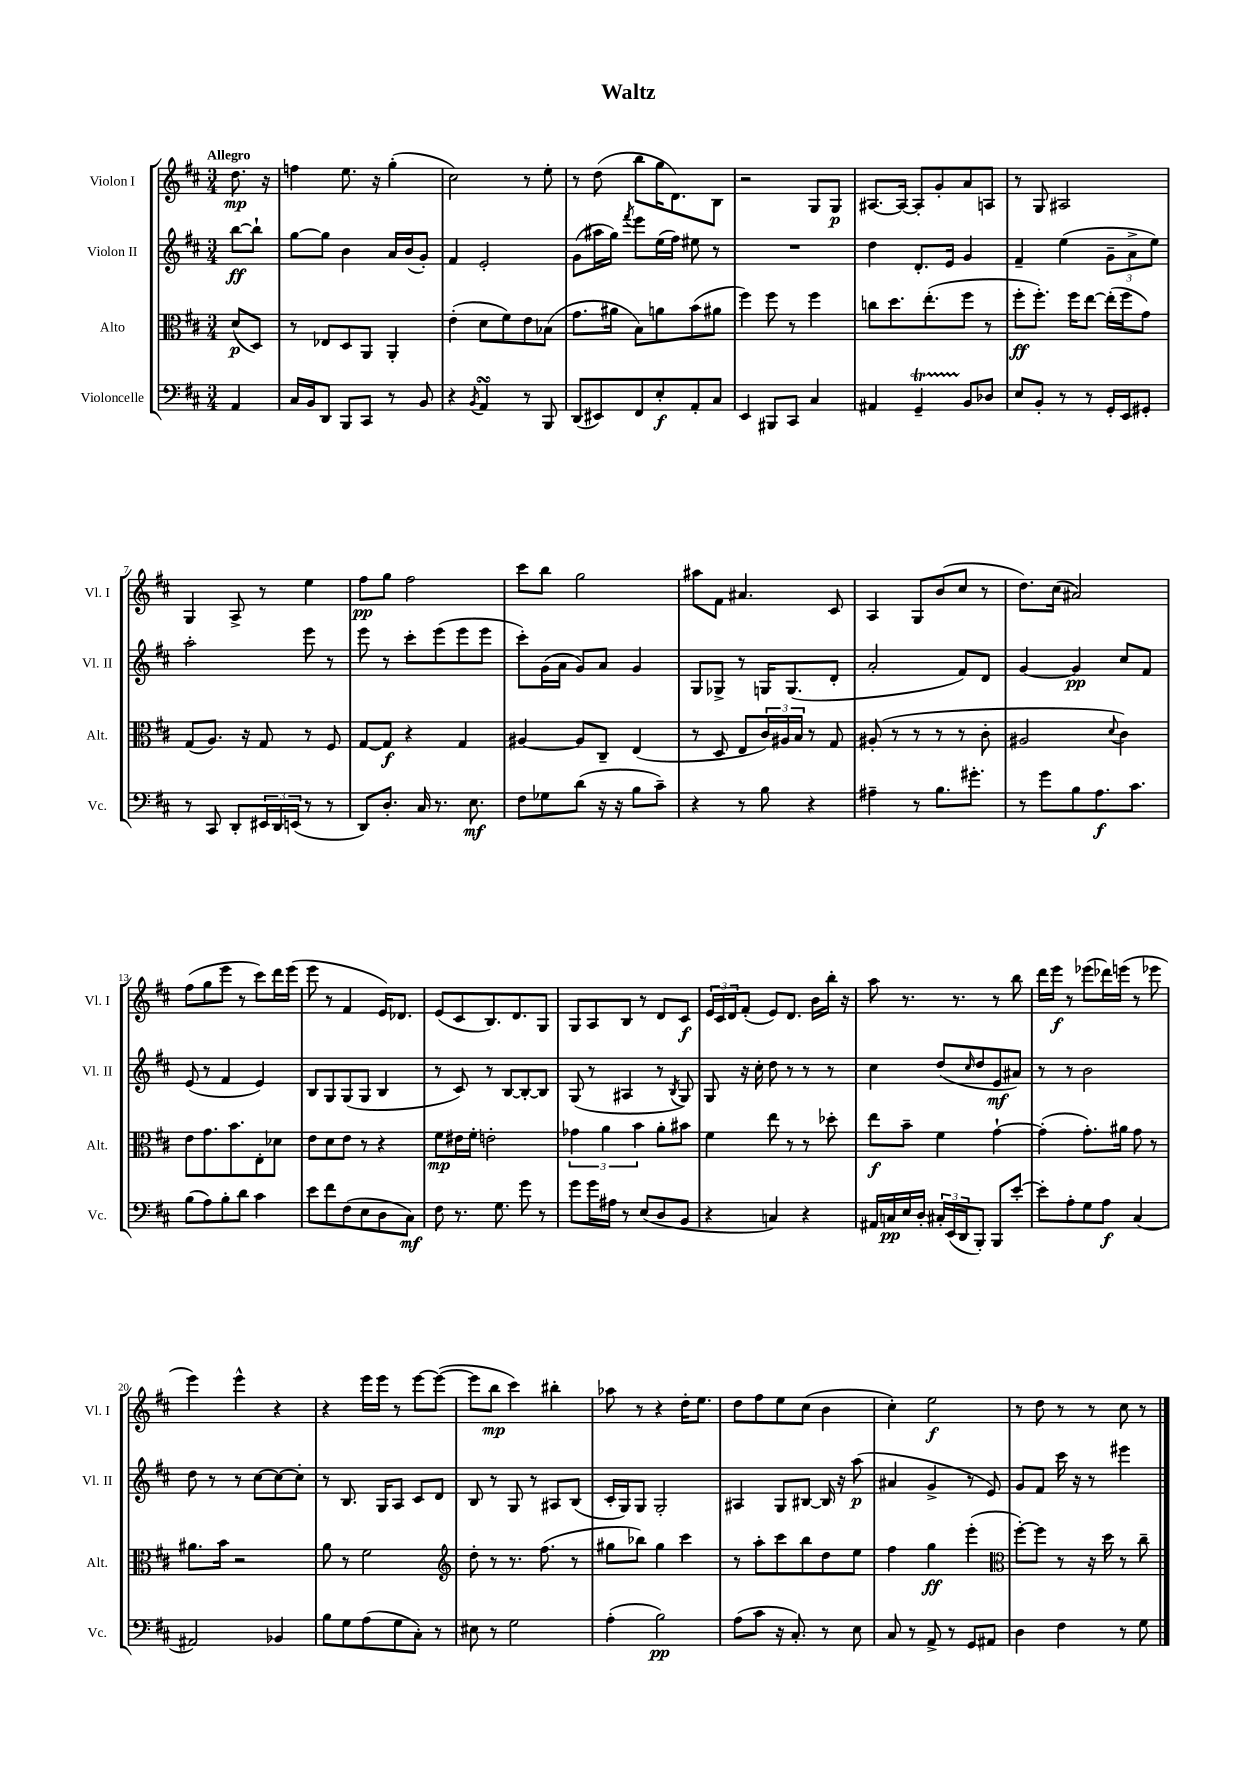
\header { title = "Waltz" }
<<
\new StaffGroup <<
\new Staff = "s0" \with { instrumentName = "Violon I" shortInstrumentName = "Vl. I" } {
    \clef treble \key d \major \numericTimeSignature \time 3/4 \partial 4 \tempo "Allegro"
    d''8.\mp r16 |
    f''4 e''8. r16 g''4-.( |
    cis''2) r8 e''8-. |
    r8 d''8( b''8 g''16 d'8.) b8 |
    r2 g8 g8\p |
    ais8.~ ais16~ ais8-. g'8-. a'8 a8 |
    r8 g8 ais2 |
    g4 a8-> r8 e''4 |
    fis''8\pp g''8 fis''2 |
    cis'''8 b''8 g''2 |
    ais''8 fis'8 ais'4. cis'8 |
    a4 g8 b'8( cis''8 r8 |
    d''8.) cis''16( ais'2) |
    fis''8( g''8 e'''8 r8 cis'''8) d'''16 e'''16( |
    e'''8 r8 fis'4 e'16) des'8. |
    e'8( cis'8 b8.) d'8. g8 |
    g8 a8 b8 r8 d'8 cis'8\f |
    \tuplet 3/2 { e'16 cis'16 d'16 } fis'8-.( e'8) d'8. b'16 b''16-. r16 |
    a''8 r8. r8. r8 b''8 |
    d'''16 e'''16\f r8 ees'''8( des'''16) e'''16( r8 ees'''8 |
    e'''4) e'''4-^ r4 |
    r4 e'''16 e'''16 r8 e'''8~ e'''8~( |
    e'''8 b''8\mp cis'''4) bis''4-. |
    aes''8 r8 r4 d''16-. e''8. |
    d''8 fis''8 e''8 cis''8( b'4 |
    cis''4-.) e''2\f |
    r8 d''8 r8 r8 cis''8 r8 \bar "|." |
}
\new Staff = "s1" \with { instrumentName = "Violon II" shortInstrumentName = "Vl. II" } {
    \clef treble \key d \major \numericTimeSignature \time 3/4 \partial 4
    b''8~\ff b''8-! |
    g''8~ g''8 b'4 a'16 b'16( g'8-.) |
    fis'4 e'2-. |
    g'8( ais''16 g''16) \acciaccatura { fis'''8 } e'''8 e''16( fis''16) eis''8 r8 |
    R2. |
    d''4 d'8.-. e'16 g'4 |
    fis'4-- e''4( \tuplet 3/2 { g'8-- a'8-> e''8) } |
    a''2-. e'''8 r8 |
    e'''8 r8 cis'''8-. e'''8( e'''8 e'''8 |
    cis'''8-.) g'16( a'16 g'8) a'8 g'4 |
    g8 ges8-> r8 g16 g8.( d'8-. |
    a'2-. fis'8) d'8 |
    g'4~ g'4\pp cis''8 fis'8 |
    e'8( r8 fis'4 e'4) |
    b8 g8 g8( g8 b4 |
    r8 cis'8) r8 b8~ b8~-. b8 |
    g8( r8 ais4 r8 \acciaccatura { b8 } g8) |
    g8 r16 cis''16-. d''8 r8 r8 r8 |
    cis''4 d''8( \grace { cis''16 } d''8 e'8\mf ais'8) |
    r8 r8 b'2 |
    d''8 r8 r8 cis''8~ cis''8~ cis''8-. |
    r8 b8. g16 a8 cis'8 d'8 |
    b8 r8 g8 r8 ais8 b8( |
    cis'16-. g16) g8 g2-. |
    ais4 g8 bis8~ bis16 r16 a''8\p( |
    ais'4 g'4-> r8 e'8) |
    g'8 fis'8 cis'''16 r16 r8 eis'''4 \bar "|." |
}
\new Staff = "s2" \with { instrumentName = "Alto" shortInstrumentName = "Alt." } {
    \clef alto \key d \major \numericTimeSignature \time 3/4 \partial 4
    d'8\p( d8) |
    r8 ees8 d8 a,8 a,4-. |
    e'4-.( d'8 fis'8) e'8 bes8( |
    g'8. ais'16 b8) a'8 b'8( ais'8 |
    fis''4) fis''8 r8 fis''4 |
    c''8 d''8. e''8.-.( fis''8 r8 |
    fis''8-.\ff fis''8.-.) fis''16 e''8~ e''16-.( fis''16 g'8) |
    g8( a8.) r16 g8 r8 fis8 |
    g8~ g8\f r4 g4 |
    ais4~ ais8 cis8-- e4( |
    r8 d8 e8 \tuplet 3/2 { cis'16) ais16 b16 } r8 g8 |
    ais8-.( r8 r8 r8 r8 cis'8-. |
    ais2 \appoggiatura { d'8 } cis'4) |
    e'8 g'8. b'8. e8-. des'8 |
    e'8 d'8 e'8 r8 r4 |
    fis'8\mp eis'16 fis'16-. e'2-. |
    \tuplet 3/2 { ges'4 a'4 b'4 } a'8-. bis'8 |
    fis'4 e''8 r8 r8 des''8-. |
    e''8\f b'8-- fis'4 g'4~-! |
    g'4-.( g'8.-.) ais'16 g'8 r8 |
    ais'8. b'16 r2 |
    a'8 r8 fis'2 |
    \clef treble d''8-. r8 r8. fis''8.( r8 |
    gis''8 bes''8) gis''4 cis'''4 |
    r8 a''8-. cis'''8 b''8 d''8 e''8 |
    fis''4 g''4\ff e'''4-.( |
    \clef alto fis''8~-.) fis''8 r8 r16 d''16 r8 cis''8-- \bar "|." |
}
\new Staff = "s3" \with { instrumentName = "Violoncelle" shortInstrumentName = "Vc." } {
    \clef bass \key d \major \numericTimeSignature \time 3/4 \partial 4
    a,4 |
    cis16 b,16 d,8 b,,8 cis,8 r8 b,8 |
    r4 \acciaccatura { b,8 } a,4\turn r8 b,,8 |
    d,8( eis,8) fis,8 e8-.\f a,8-. cis8 |
    e,4 bis,,8 cis,8 cis4 |
    ais,4 g,4--\startTrillSpan b,8\stopTrillSpan des8 |
    e8 b,8-. r8 r8 g,16-. e,16 gis,8-. |
    r8 cis,8 d,8-. \tuplet 3/2 { eis,16 d,16 e,16( } r8 r8 |
    d,8) d8.-. cis16 r8. e8.\mf |
    fis8 ges8 d'8( r16 r16 b8 cis'8--) |
    r4 r8 b8 r4 |
    ais4-- r8 b8. gis'8.-. |
    r8 g'8 b8 a8.\f cis'8. |
    b8( a8) b8-. d'8 cis'4 |
    e'8 fis'8 fis8( e8 d8 cis8\mf) |
    fis8 r8. g8. g'8 r8 |
    g'8 g'16 ais16 r8 e8( d8 b,8 |
    r4 c4) r4 |
    ais,16 c16\pp e16 d16-. \tuplet 3/2 { cis16-. e,16( d,16 } b,,8-.) b,,8 e'8~-. |
    e'8-. a8-. g8 a8\f cis4( |
    ais,2) bes,4 |
    b8 g8 a8( g8 cis8-.) r8 |
    eis8 r8 g2 |
    a4-.( b2\pp) |
    a8( cis'8 r16 cis8.-.) r8 e8 |
    cis8 r8 a,8-> r8 g,8 ais,8 |
    d4 fis4 r8 g8 \bar "|." |
}
>>
>>
